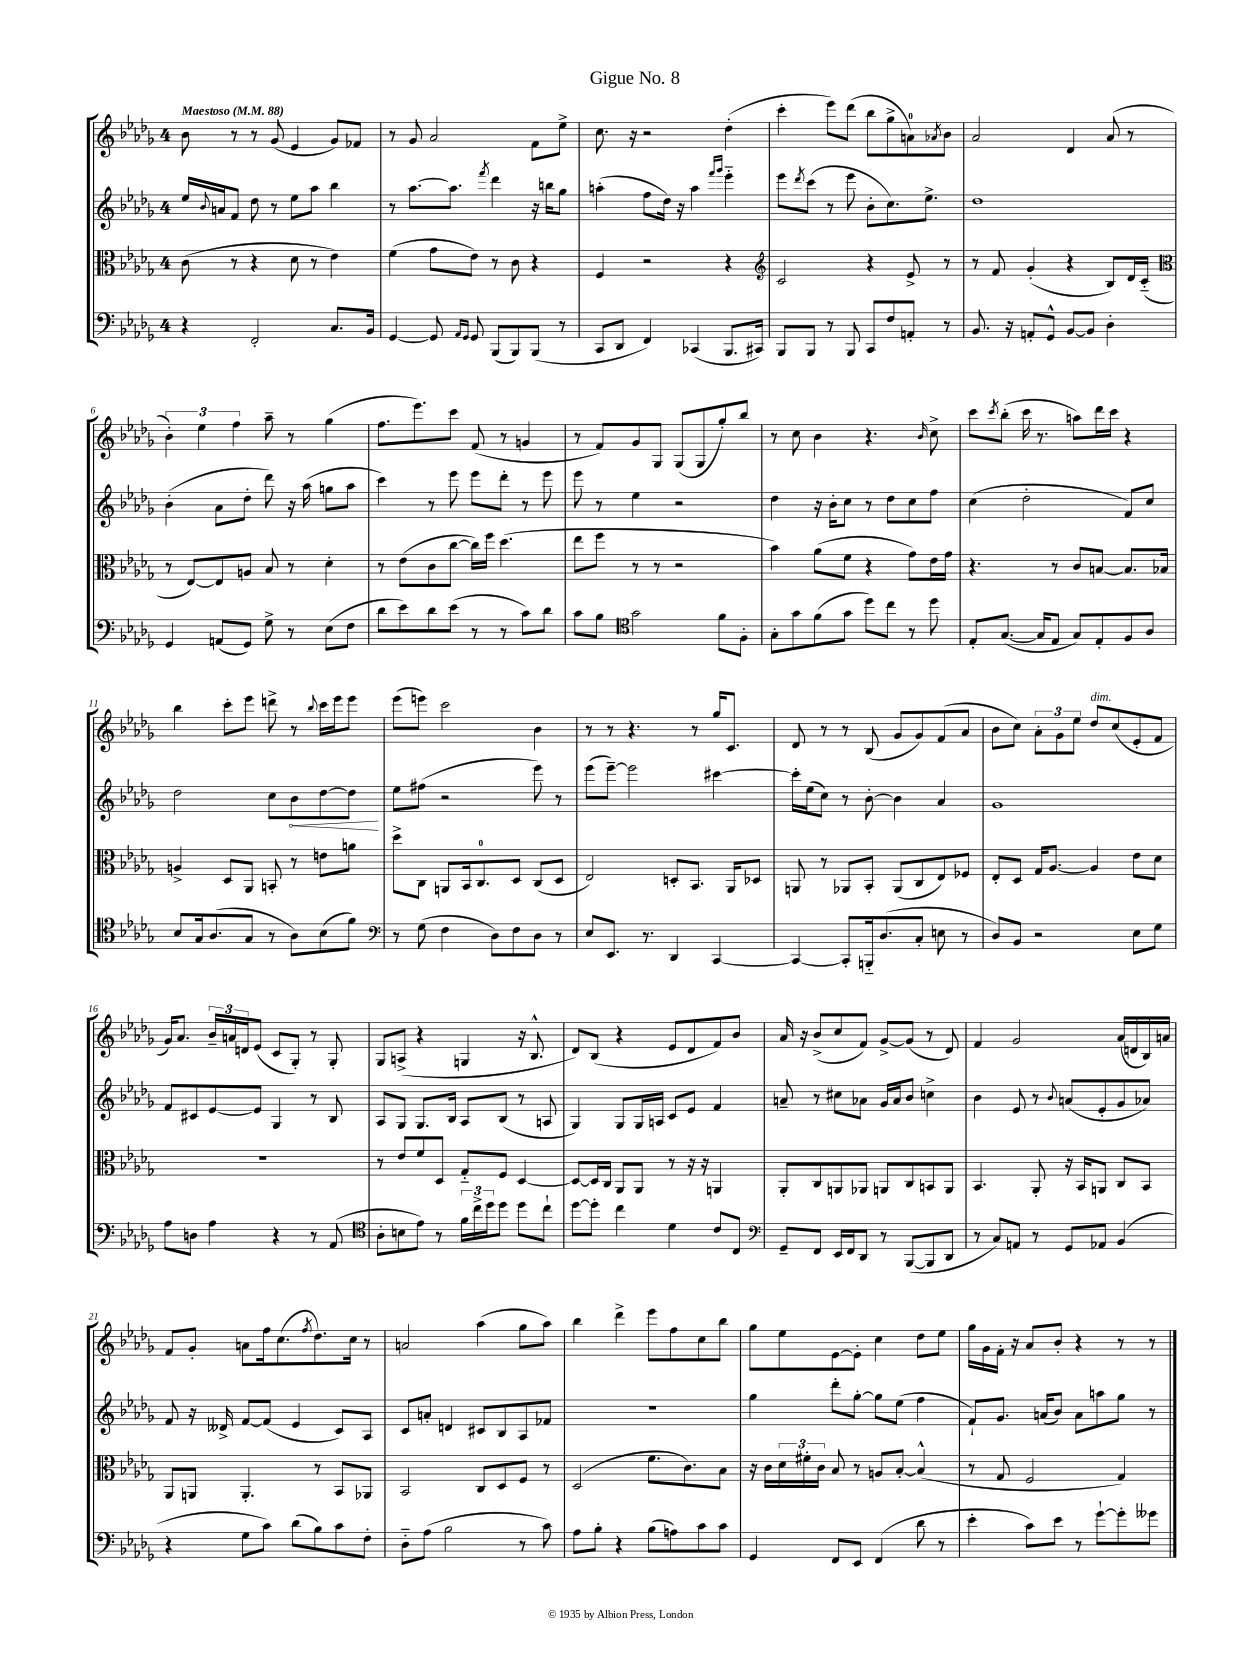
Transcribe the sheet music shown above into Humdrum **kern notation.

**kern	**kern	**kern	**kern
*staff4	*staff3	*staff2	*staff1
*clefF4	*clefC3	*clefG2	*clefG2
*k[b-e-a-d-g-]	*k[b-e-a-d-g-]	*k[b-e-a-d-g-]	*k[b-e-a-d-g-]
*M4/4	*M4/4	*M4/4	*M4/4
*MM88	*MM88	*MM88	*MM88
4r	(8c	16ee-	8b-
.	.	8qqb-	.
.	.	16a	.
.	8r	8f	8r
2FF'	4r	8dd-	8r
.	.	8r	(8g-
.	8d-	8ee-	4e-
.	8r	8aa-	.
8.C	4e-)	4bb-	8g-)
.	.	.	8f-
16BB-	.	.	.
=	=	=	=
[4GG-	(4f	8r	8r
.	.	[8.aa-	8g-
8GG-]	8g-	.	2a-
.	.	8.aa-]	.
16qqAA-	.	.	.
16qqGG-	.	.	.
8GG-	8e-)	.	.
.	.	8qfff	.
(8BBB-	8r	4ddd-	.
8BBB-)	8c	.	.
(8BBB-	4r	16r	8f
.	.	16bb	.
8r	.	8gg-	8ee-^
=	=	=	=
8CC	4F	(4aa'	8.cc
8DD-	.	.	.
.	.	.	16r
4FF)	2r	8ff	2r
.	.	16dd-)	.
.	.	16r	.
(4CC-	.	4aa	.
.	.	16qqfff	.
.	.	16qqggg-	.
8.BBB-	4r	4eee-'~	(4dd-'
16CC#)	.	.	.
=	=	=	=
*	*clefG2	*	*
8BBB-	2c	8eee-	4ccc'
.	.	8qddd-	.
8BBB-	.	(8ccc	.
8r	.	8r	8eee-)
8BBB-	.	8eee-	(8ddd-
8CC	4r	8b-'	8bb-
8F	.	8.cc)	8gg-^
8AA'	8e-^	.	8a)
.	.	8.ee-^	.
.	.	.	8qa-
8r	8r	.	8b-
=	=	=	=
8.BB-	8r	1dd-	2a-
.	8f	.	.
16r	.	.	.
8AA'	(4g-'	.	.
8GG-^^	.	.	.
[8BB-	4r	.	4d-
8BB-]	.	.	.
4D-'	8B-)	.	(8a-
.	16d-	.	8r
.	(16c'~	.	.
=	=	=	=
*	*clefC3	*	*
4GG-	8r	(4b-'	6b-')
.	[8E-)	.	.
.	.	.	6ee-
(8AA	8E-]	8a-	.
.	.	.	6ff
8GG-)	8A	8dd-'	.
8G-^	8B-	8ddd-)	8aa-~
8r	8r	16r	8r
.	.	(16aa-	.
(8E-	4d-'	8gg	(4gg-
8F	.	8aa-	.
=	=	=	=
8d-	8r	4ccc)	8.ff
8e-)	(8e-	.	.
.	.	.	8.eee-)
8d-	8c	8r	.
(8e-	[8cc	8eee-	8ccc
8r	16cc])	8eee-	(8f
.	16ff	.	.
8r	(4.dd-	8ddd-'	8r
8c)	.	8r	4g
8d-	.	8eee-	.
=	=	=	=
8c	8ee-	8eee-	8r
8B-	8ff	8r	8f)
*clefC4	*	*	*
2g-	8r	4ee-	8g-
.	8r	.	8G-
.	2r	2r	(8G-
.	.	.	8G-
8f	.	.	8gg-')
8F'	.	.	8bb-
=	=	=	=
8G-'	4b-)	4dd-	8r
8g-	.	.	8cc
(8f	(8a-	16r	4b-
.	.	16b-'	.
8g-	8f	8cc	.
8dd-)	4r	8r	4.r
8cc	.	8dd-	.
8r	8g-)	8cc	.
.	.	.	16qqb-
8dd-	16e-	8ff	8cc^
.	16g-	.	.
=	=	=	=
8E-'	4.r	(4cc	8ccc
.	.	.	8qccc
([8.G-	.	.	(8bb-'
.	.	2dd-'	16ccc
16G-]	.	.	8.r
8E-	8r	.	.
8G-)	8c	.	8aa)
8E-'	[8B	.	16ddd-
.	.	.	16ccc
8F	8.B]	8f)	4r
8A-	.	8cc	.
.	16B-	.	.
=	=	=	=
8B-	4A^	2dd-	4bb-
16G-	.	.	.
(8.A-	.	.	.
.	8D-	.	8ccc'
8G-	8AA-	.	8eee-
8r	8BB'	8cc	8ddd^
8A-)	8r	8b-	8r
.	.	.	8qqbb-
(8B-	8e	[8dd-	16ccc
.	.	.	16eee-
8f)	8a	8dd-]	8eee-
=	=	=	=
*clefF4	*	*	*
8r	8dd-^	8ee-	(8eee-
(8G-	8C	(8ff#	8eee)
4F	8AA	2r	2ccc
.	16BB-	.	.
.	8.C	.	.
8D-)	.	.	.
8F	8D-	.	.
8D-	(8C	8eee-)	4b-
8r	8D-	8r	.
=	=	=	=
8E-	2E-)	(8eee-	8r
8.EE-	.	[8eee-~)	8r
.	.	2eee-]	4.r
8.r	.	.	.
4DD-	8D'	.	.
.	8.BB-	.	8r
[4CC	.	[4ccc#	16gg-
.	16AA-	.	8.c
.	8D-	.	.
=	=	=	=
4CC_	8AA	16ccc#']	8d-
.	.	(16ee-	.
.	8r	8cc)	8r
8CC']	8AA-	8r	8r
16BBB'~	8BB-'	[8b-'	(8B-
(8.D-	.	.	.
.	(8AA-	4b-]	8g-
8C'	8C	.	8g-)
8E	8E-)	4a-	(8f
8r	8F-	.	8a-
=	=	=	=
8D-)	8E-'	1g-	8b-
8BB-	8D-	.	8cc)
2r	16G-	.	12a-'
.	[8.A-	.	.
.	.	.	12g-
.	.	.	12ee-
.	4A-]	.	8dd-
.	.	.	(8cc
8E-	8e-	.	8e-'
8G-	8d-	.	8f
=	=	=	=
8A-	1r	8f	16g-)
.	.	.	8.a-
8D	.	8c#	.
4A-	.	[8e-	24b-~
.	.	.	24a
.	.	.	24d
.	.	8e-]	(8e-
4r	.	4G-	8c
.	.	.	8G-')
8r	.	8r	8r
(8AA-	.	8B-	8G-'
=	=	=	=
*clefC4	*	*	*
8A-'	8r	8A-	8G-
8B	8e-	8G-	(8A^
8e-)	8f	8.G-	4r
8r	8D-	.	.
.	.	16B-	.
24f	8G-'~	8A-	4G
24cc^	.	.	.
24dd-	.	.	.
8dd-	8F	(8B-	.
8dd-	[4D-	8r	16r
.	.	.	8.B-^^
8cc`	.	8A	.
=	=	=	=
[8dd-	8D-_	4G-)	8d-)
8dd-']	16D-]	.	(8B-
.	16C	.	.
4cc	8AA-	8G-	4r
.	8AA-	16G-	.
.	.	16A	.
4d-	8r	8c	8e-
.	16r	8e-	8d-
.	16r	.	.
8c	4AA	4f	8f)
8C	.	.	8b-
=	=	=	=
*clefF4	*	*	*
8GG-~	8AA-'	8a~	16a-
.	.	.	16r
8FF	8C	8r	(8b-^
16EE-	8AA	8cc#	8cc
16FF	.	.	.
8DD-	8AA-	8a-	8f)
8r	8AA	16g-	[8g-^
.	.	16a-	.
([8BBB-	8C	8b-	(8g-]
8BBB-]	8BB	4cc^	8r
8DD-	8AA	.	8d-)
=	=	=	=
8r	4.BB-	4b-	4f
8C)	.	.	.
8AA	.	8e-	2g-
8r	8AA-'	8r	.
.	.	8qqb-	.
8GG-	16r	(8a	.
.	16BB-	.	.
8AA-	8AA	8e-'	.
(4BB-	8C	8g-	(16a-
.	.	.	16d
.	8BB-	8a-)	16B-)
.	.	.	16a
=	=	=	=
4r	8AA-	8f	8f
.	8AA	16r	8g-'
.	.	16d--^	.
8G-	4.AA'	[8f	8a
8c)	.	(8f]	16ff
.	.	.	(8.cc
(8d-	.	4e-	.
.	.	.	8qff
8B-)	8r	.	8.dd-)
8c	8BB-	8c)	.
.	.	.	16cc
8F'	8AA-	8A-	8r
=	=	=	=
8D-'~	2BB-	8c	2a
(8A-	.	8a'	.
2B-	.	4d	.
.	8C	8c#	(4aa-
.	8D-	8B-	.
8r	8F	8A-	8gg-
8c)	8r	8f-	8aa-)
=	=	=	=
8A-	(2D-	1r	4bb-
8B-'	.	.	.
4r	.	.	4ddd-^
(8B-	8.f	.	8eee-
8A)	.	.	8ff
.	8.c)	.	.
8c	.	.	8cc
8c	8B-	.	8bb-
=	=	=	=
4GG-	16r	4gg-	8gg-
.	16c	.	.
.	24d-	.	8ee-
.	24f#'	.	.
.	24c	.	.
8FF	8B-	8ddd-'	[8e-
8EE-	8r	[8gg-'	8e-']
(4FF	8A	8gg-]	4cc
.	[8B-'	(8ee-	.
8d-	(4B-^^]	4ff	8dd-
8r	.	.	8ee-
=	=	=	=
4e-'	8r	8f`)	16gg-
.	.	.	16g-
.	8G-	8.g-	16f'
.	.	.	16r
8c)	2F	.	8a-
.	.	(16a	.
8e-	.	8b-)	8b-'
8r	.	8a	4r
[8g-`	.	8aa	.
8g-']	4G-)	8gg-	8r
8g--	.	8r	8r
==	==	==	==
*-	*-	*-	*-
